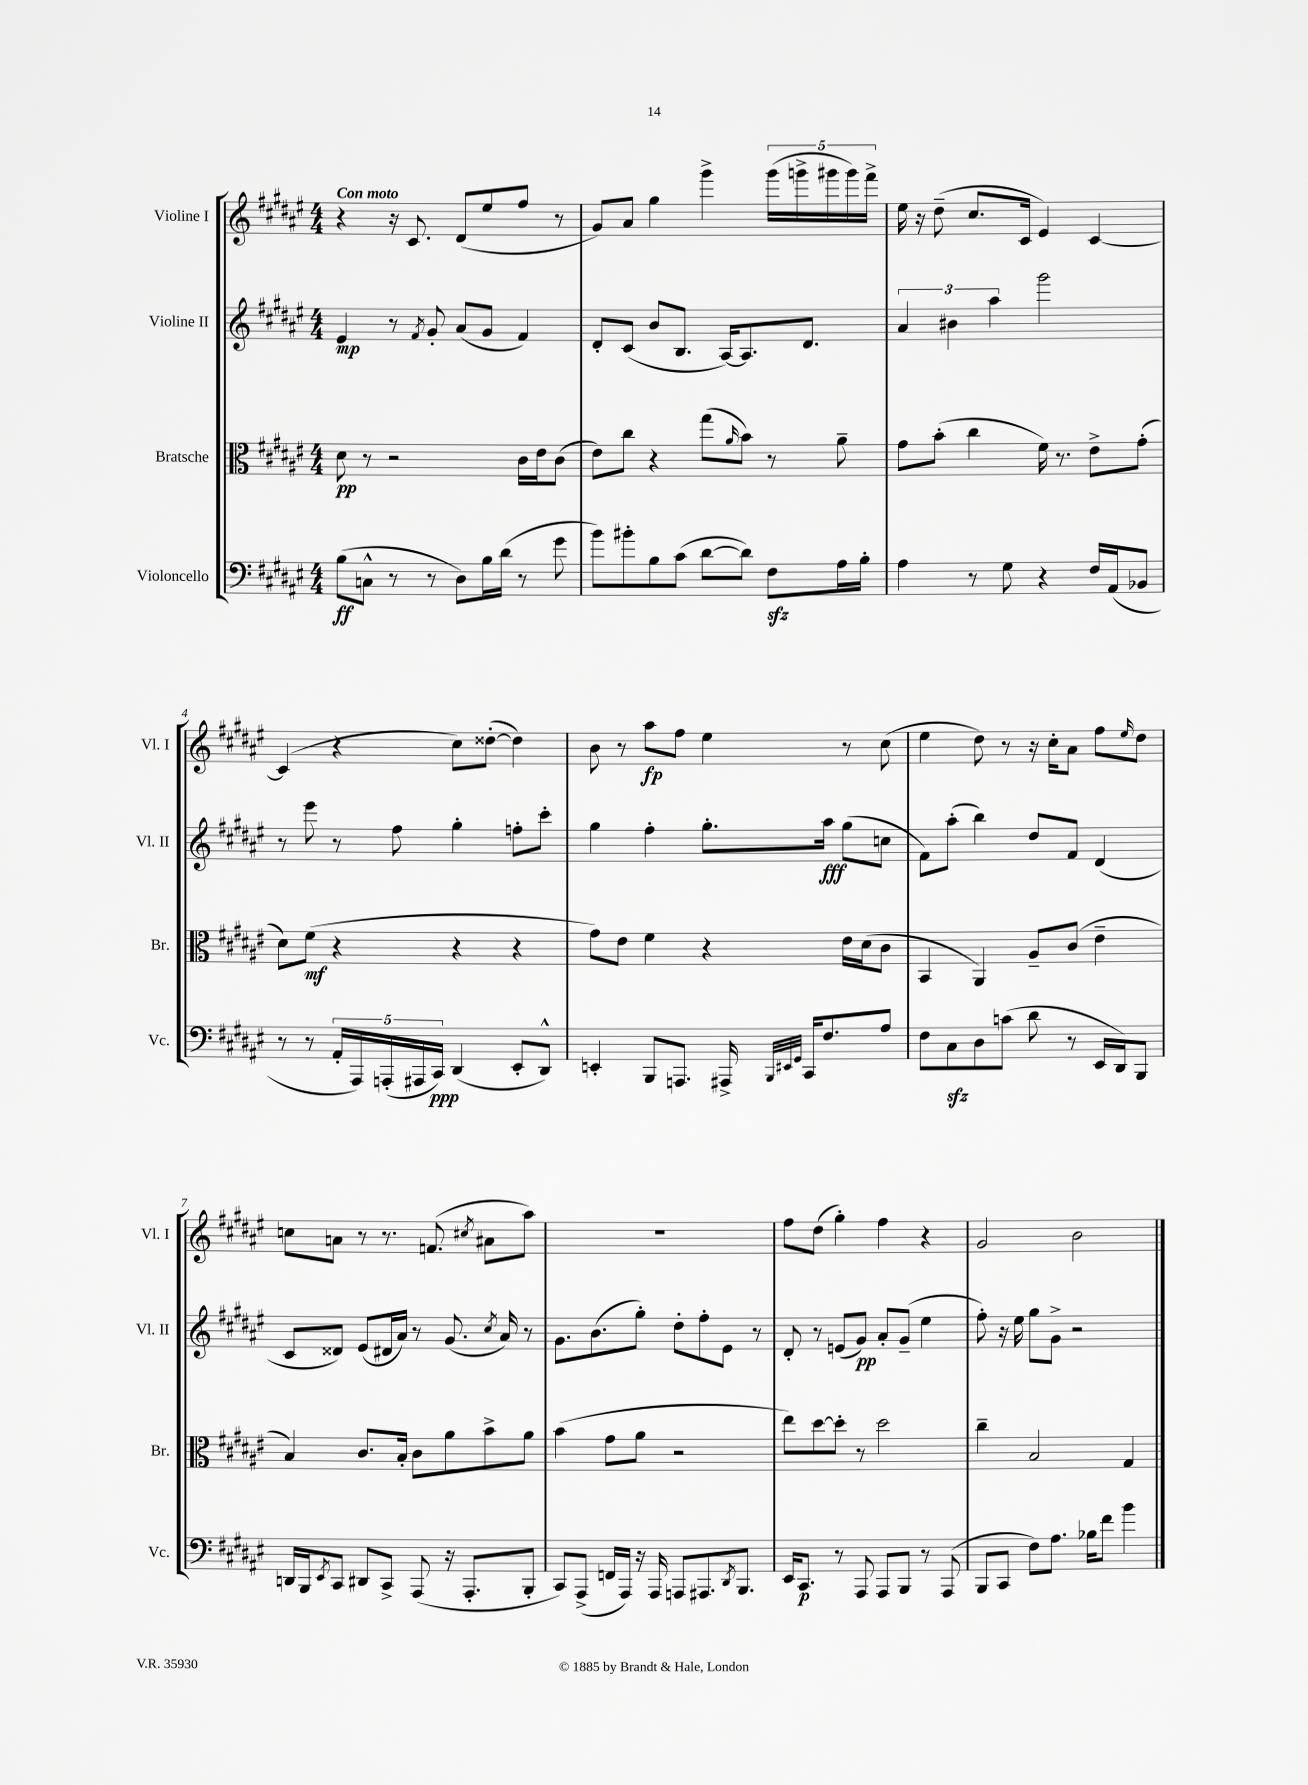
<<
\new StaffGroup <<
\new Staff = "s0" \with { instrumentName = "Violine I" shortInstrumentName = "Vl. I" } {
    \clef treble \key fis \major \numericTimeSignature \time 4/4 \tempo "Con moto"
    r4 r16 cis'8. dis'8( eis''8 fis''8 r8 |
    gis'8) ais'8 gis''4 gis'''4-> \tuplet 5/4 { gis'''16( g'''16-> gis'''16 gis'''16) fis'''16-> } |
    eis''16 r16 dis''8--( cis''8. cis'16 eis'4) cis'4~ |
    cis'4( r4 cis''8) disis''8~-.( disis''4) |
    b'8 r8 ais''8\fp fis''8 eis''4 r8 cis''8( |
    eis''4 dis''8) r8 r16 cis''16-. ais'8 fis''8 \grace { eis''16 } dis''8 |
    c''8 a'8 r8 r8. f'8.( \acciaccatura { cis''8 } ais'8 ais''8) |
    R1 |
    fis''8 dis''8( gis''4-.) fis''4 r4 |
    gis'2 b'2 \bar "|." |
}
\new Staff = "s1" \with { instrumentName = "Violine II" shortInstrumentName = "Vl. II" } {
    \clef treble \key fis \major \numericTimeSignature \time 4/4
    eis'4\mp r8 \acciaccatura { fis'8 } gis'8-. ais'8( gis'8 fis'4) |
    dis'8-. cis'8( b'8 b8. ais16~) ais8. dis'8. |
    \tuplet 3/2 { ais'4 bis'4 ais''4 } gis'''2 |
    r8 eis'''8 r8 fis''8 gis''4-. f''8-. cis'''8-. |
    gis''4 fis''4-. gis''8.-. ais''16\fff gis''8( c''8 |
    fis'8) ais''8-.( b''4) dis''8 fis'8 dis'4( |
    cis'8 disis'8) eis'8( dis'16 ais'16) r8 gis'8.( \acciaccatura { cis''8 } ais'16) r8 |
    gis'8. b'8.( gis''8-.) dis''8-. fis''8-. eis'8 r8 |
    dis'8-. r8 e'8( gis'8\pp) ais'8-. gis'8--( eis''4 |
    fis''8-.) r16 eis''16 gis''8 gis'8-> r2 \bar "|." |
}
\new Staff = "s2" \with { instrumentName = "Bratsche" shortInstrumentName = "Br." } {
    \clef alto \key fis \major \numericTimeSignature \time 4/4
    dis'8\pp r8 r2 cis'16 eis'16 cis'8( |
    eis'8) cis''8 r4 gis''8( \grace { ais'16 } b'8) r8 ais'8-- |
    gis'8 b'8-.( cis''4 fis'16) r8. eis'8-> gis'8-.( |
    dis'8) fis'8\mf( r4 r4 r4 |
    gis'8) eis'8 fis'4 r4 eis'16 dis'16( cis'8 |
    b,4 ais,4) ais8-- cis'8( eis'4-- |
    b4) cis'8. b16-. cis'8 ais'8 b'8-> ais'8 |
    b'4( gis'8 ais'8 r2 |
    eis''8) dis''8~ dis''8-. r8 dis''2 |
    cis''4-- b2 gis4 \bar "|." |
}
\new Staff = "s3" \with { instrumentName = "Violoncello" shortInstrumentName = "Vc." } {
    \clef bass \key fis \major \numericTimeSignature \time 4/4
    b8\ff( c8-^ r8 r8 dis8) b16 dis'16( r8 gis'8 |
    b'8) bis'8-. b8 cis'8( dis'8~ dis'8) fis8\sfz ais16 b16-. |
    ais4 r8 gis8 r4 fis16 ais,16( bes,8 |
    r8 r8 \tuplet 5/4 { ais,16-. ais,,16) a,,16-.( ais,,16 cis,16\ppp) } dis,4( eis,8-. dis,8-^) |
    e,4-. b,,8 a,,8. ais,,16-> \grace { b,,32 eis,32 gis,32 } cis,16 fis8. ais8 |
    fis8 cis8\sfz dis8 c'8( dis'8 r8 eis,16 dis,16) b,,8 |
    d,16 b,,16 \acciaccatura { eis,8 } cis,8 dis,8 cis,8-> ais,,8( r16 ais,,8.-. b,,8-. |
    cis,8) ais,,8->( f,16 ais,,16) r16 ais,,16 a,,8 ais,,8. \acciaccatura { dis,8 } b,,8. |
    eis,16 cis,8.\p r8 ais,,8 ais,,8 b,,8 r8 ais,,8( |
    b,,8 cis,8 fis8) ais8. bes16 fis'8 b'4 \bar "|." |
}
>>
>>
